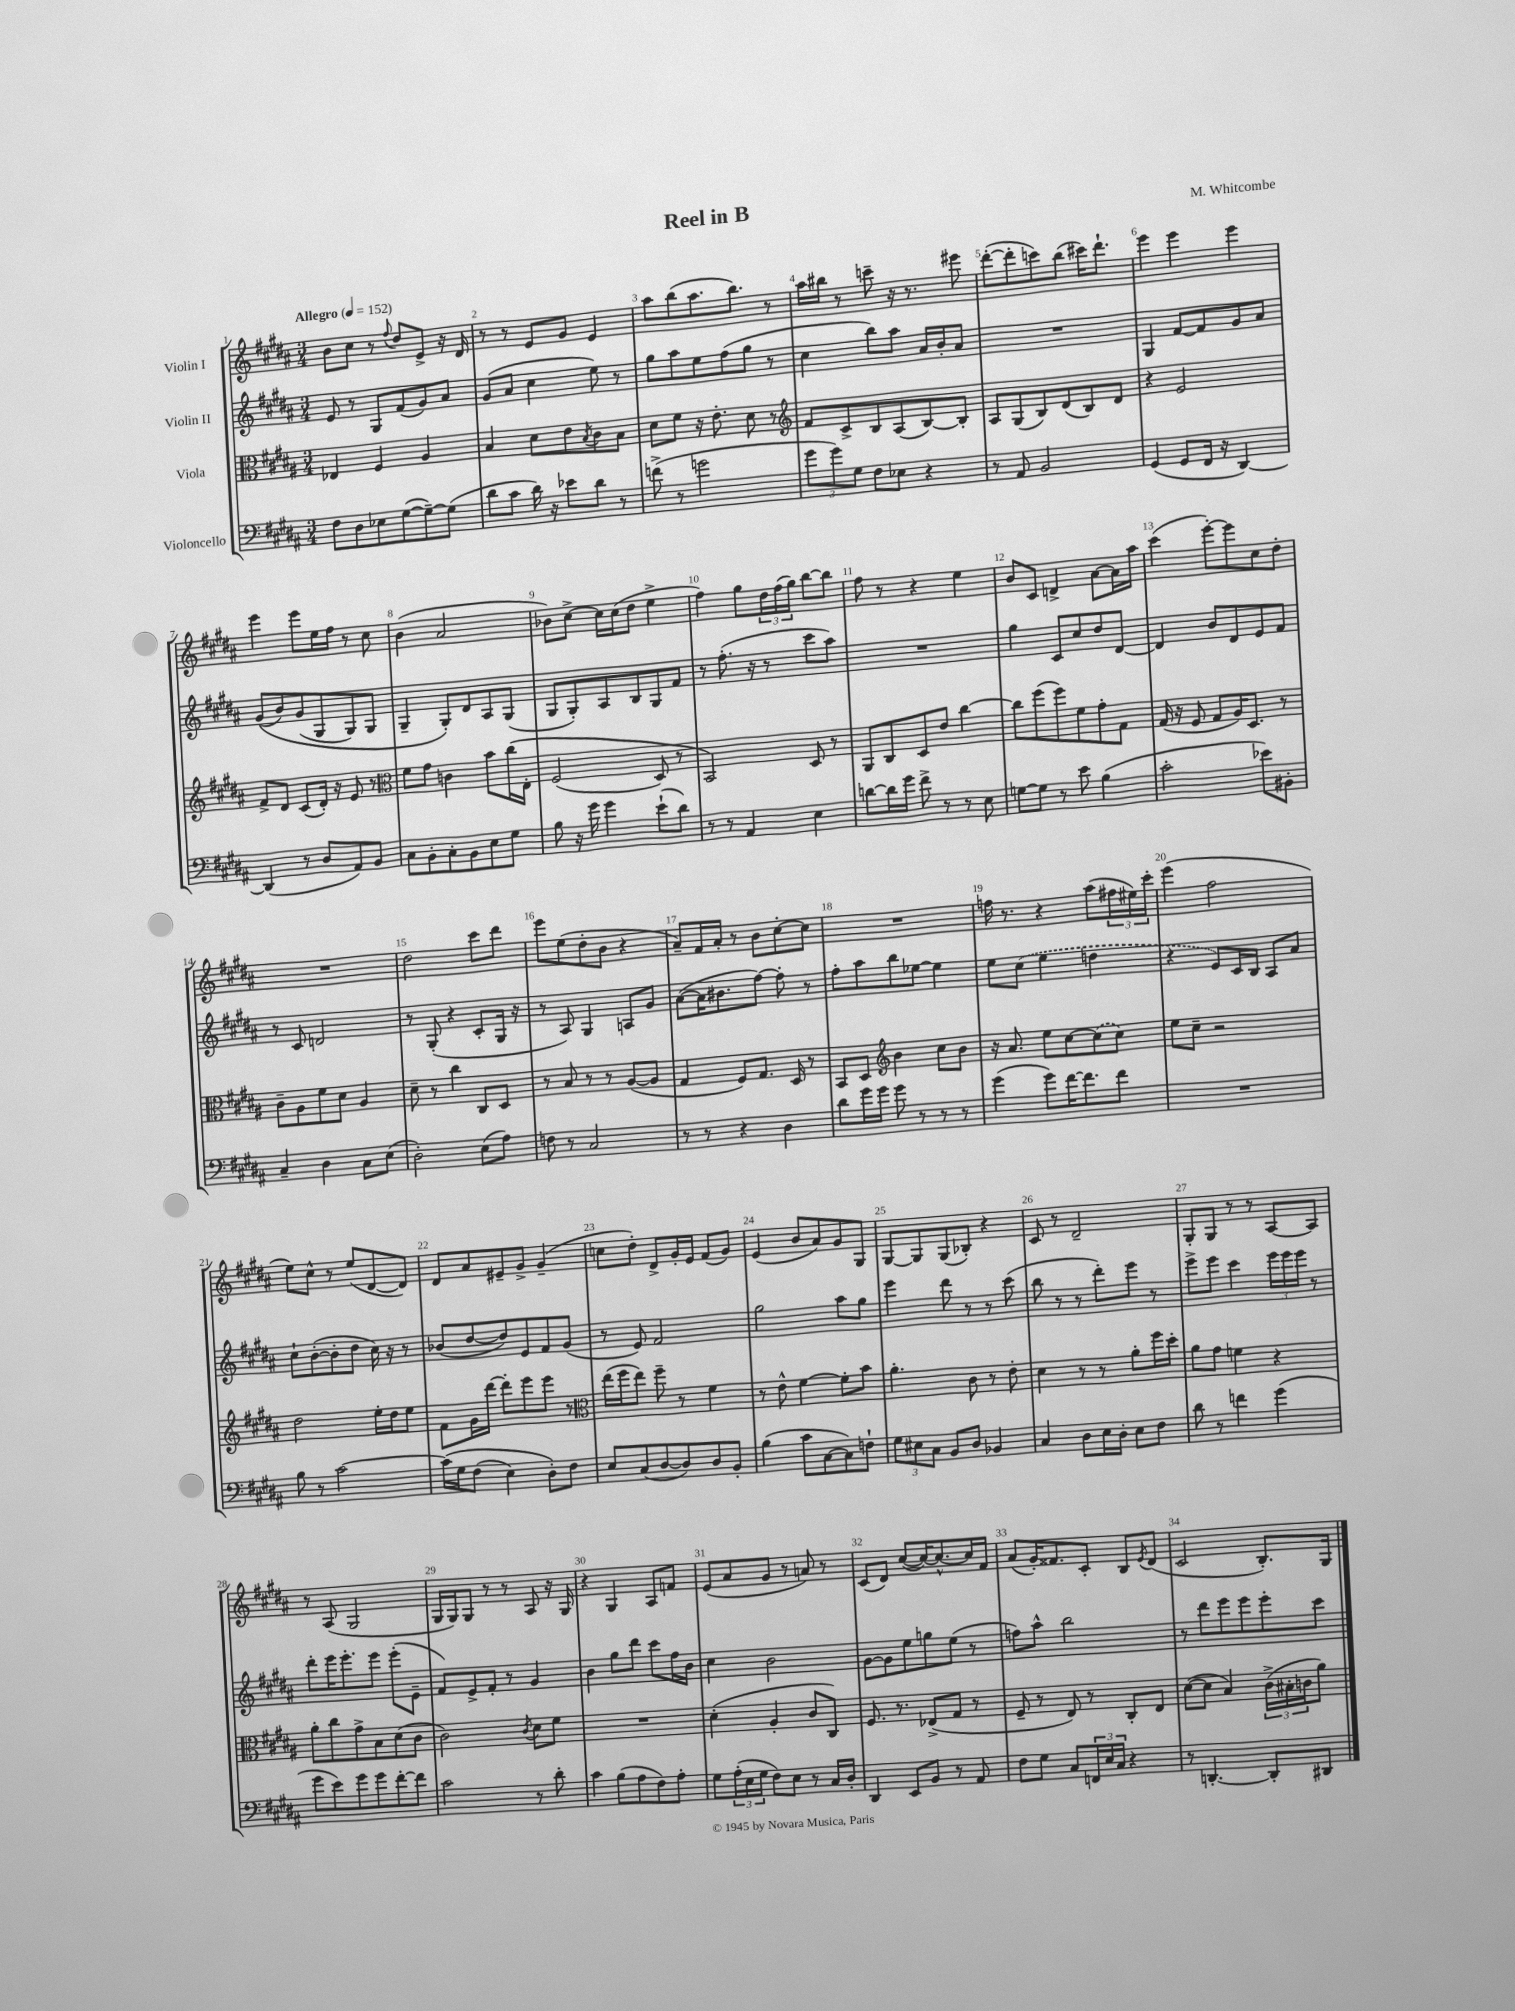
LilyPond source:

\header { title = "Reel in B" composer = "M. Whitcombe" }
<<
\new StaffGroup <<
\new Staff = "s0" \with { instrumentName = "Violin I" } {
    \clef treble \key b \major \numericTimeSignature \time 3/4 \tempo "Allegro" 4 = 152
    b'8 cis''8 r8 \appoggiatura { fis''8 } dis''8 e'8-> r16 dis'16 |
    r8 r8 e'8 gis'8 e'4 |
    ais''8 b''8( ais''8. b''8.) r8 |
    ais''16 bis''16 r8 c'''8-- r16 r8. eis'''8 |
    dis'''8~-.( dis'''8-. c'''8) b''8( cis'''16) dis'''8.-! |
    e'''4 e'''4 e'''4 |
    e'''4 e'''8 e''16 fis''16 r8 cis''8 |
    b'4( ais'2 |
    bes'8) cis''8~-> cis''16 cis''16( dis''8 e''4-> |
    fis''4) gis''8 \tuplet 3/2 { dis''16 fis''16( gis''16) } b''8~ b''8 |
    fis''8 r8 r4 e''4 |
    b'8 cis'8 d'4-> ais'8~ ais'16 ais''16 |
    cis'''4( e'''8~-.) e'''8 cis''8 dis''8-. |
    R2. |
    dis''2 cis'''8 dis'''8 |
    e'''8 e''8( dis''8-. b'8 r4 |
    ais'8--) fis'16 ais'16-. r8 b'8 cis''8~-. cis''8 |
    R2. |
    f''16 r8. r4 ais''8( \tuplet 3/2 { fis''16 eis''16) cis'''16-. } |
    e'''4( fis''2 |
    e''8) cis''8-^ r8 e''8( dis'8~ dis'8) |
    dis'8 ais'8 eis'8-- gis'8-> gis'4--( |
    c''8 dis''8-.) dis'8-> gis'16-. e'16 fis'8( gis'8) |
    e'4( b'8 ais'8) gis'8 gis8 |
    gis8~ gis8 gis8( bes8-.) r4 |
    cis'8 r8 dis'2-- |
    gis8-. gis8 r8 r8 ais8~ ais8 |
    r8 ais8( gis2 |
    gis16 gis16) gis8 r8 r8 ais8 r16 gis16 |
    r4 gis4 ais8 f'8 |
    e'8( ais'8 gis'8 r8 a'8) r8 |
    cis'8( dis'8) cis''8~( cis''16~) cis''8.~-^ cis''16 fis'16 |
    ais'8( gis'16-.) fisis'8. cis'8-. b8 \acciaccatura { e'8 } dis'8( |
    cis'2 b8.-.) gis16 \bar "|." |
}
\new Staff = "s1" \with { instrumentName = "Violin II" } {
    \clef treble \key b \major \numericTimeSignature \time 3/4
    e'8 r8 gis8 fis'8( gis'8) ais'8 |
    gis'8( ais'8 cis''4 e''8) r8 |
    gis''8 ais''8 e''8 fis''8( gis''8 r8 |
    cis''4 b''8) ais''8 ais'16 b'16-. ais'8 |
    R2. |
    gis4 fis'8~ fis'8 gis'8 ais'8 |
    gis'8(\( b'8) gis'8( gis8 gis8) gis8 |
    gis4-- gis8-.\) dis'8 ais8 gis8( |
    gis8 gis8-.) ais8 b8 gis8 fis'8 |
    r8 fis''8.-.( r16 r8 cis'''8 ais''8) |
    R2. |
    gis''4 cis'8 cis''8 dis''8 dis'8~ |
    dis'4 b'8 dis'8 e'8 fis'8 |
    r8 cis'8 d'2 |
    r8 gis8-.( r4 cis'8-. gis16 r16 |
    r8 ais8) gis4 a8 gis'8 |
    ais'8~( ais'16 bis'8. fis''8~) fis''8-. r8 |
    fis''8-. ais''8 b''8 ees''8~ ees''4 |
    e''8 \once \slurDashed cis''8( e''4 d''4 |
    r4 e'8) cis'16 b16 ais8 ais'8 |
    cis''8-! b'8~-.( b'8-. dis''8 cis''16) r16 r8 |
    bes'8( dis''8~ dis''8) e'8 fis'8 gis'8( |
    r8 e'8) fis'2 |
    gis''2 ais''8 gis''8 |
    e'''4 dis'''8 r8 r8 cis'''8( |
    b''8 r8 r8 dis'''8-.) e'''8 r8 |
    e'''8-> e'''8 cis'''4 \tuplet 3/2 { e'''16 e'''16 e'''16 } r8 |
    dis'''8-. e'''16 e'''8.-. e'''8 e'''8-.( e'8-- |
    fis'8) e'8-> fis'8-. r8 gis'4 |
    b'4 gis''8 dis'''8 cis'''8 fis''16 b'16 |
    cis''4 b'2 |
    gis'8~ gis'8 e''8 g''8 e''8( r8 |
    f''8) ais''8-^ b''2 |
    r8 dis'''8 e'''8 e'''8 e'''8-. cis'''8 \bar "|." |
}
\new Staff = "s2" \with { instrumentName = "Viola" } {
    \clef alto \key b \major \numericTimeSignature \time 3/4
    ees4 fis4 ais4 |
    b4 dis'8 e'8 \acciaccatura { b8 } cis'8 b8 |
    dis'8 fis'8 r16 e'8.-. dis'8 r8 |
    \clef treble fis'8 cis'8-> b8 ais8( b8~) b8-. |
    ais8 gis8( b8) dis'8( b8) dis'8 |
    r4 e'2 |
    fis'8-> dis'8 cis'8( dis'16-.) r16 e'8 r8 |
    \clef alto fis'8 gis'8 c'4 b'8 cis''16\( e16-. |
    fis2( dis8) r8 |
    b,2\) dis8 r8 |
    ais,8 cis8 dis8 e'8 cis''4~ |
    cis''8 fis''8( fis''8) fis'8 gis'8-. gis8 |
    gis16( r16 fis8 gis8 ais16) dis8. r8 |
    cis'8-- ais8 fis'8 dis'8 ais4 |
    dis'8-- r8 cis''4 cis8 dis8 |
    r8 b8 r8 r8 ais8~( ais8 |
    gis4 fis8) gis8. dis16 r8 |
    b,8 dis8 \clef treble b'4 cis''8 b'8 |
    r16 ais'8. e''8 cis''8~ \once \slurDashed cis''8( cis''8) |
    e''8 cis''8-- r2 |
    dis''2 e''16-. dis''16 e''8 |
    fis'8 gis'16 dis'''16~ dis'''8-. e'''8 e'''8 r8 |
    \clef alto e''16( fis''16 e''8) fis''8-- r8 fis'4 |
    r8 e'8-^ fis'4~ fis'8-. b'8 |
    ais'4.-. cis'8 r8 e'8-. |
    dis'4 r8 r8 ais'8-. fis''16 dis''16-. |
    ais'8 gis'8 f'4 r4 |
    ais'8-. cis''8 gis'8-> b8 dis'8( cis'8 |
    cis'2) \acciaccatura { cis'8 } dis'8 fis'8 |
    R2. |
    dis'4-.( ais4-. cis'8 cis8) |
    fis8. r8. ees8->( gis8 r8 |
    fis8-- r8 e8) r8 cis8-. e8 |
    dis'8~( dis'8 b4) \tuplet 3/2 { cis'16->( bis16-. c'16 } ais'8) \bar "|." |
}
\new Staff = "s3" \with { instrumentName = "Violoncello" } {
    \clef bass \key b \major \numericTimeSignature \time 3/4
    fis8 dis8 ees8 gis8~( gis8~--) gis8( |
    dis'8 cis'8 dis'16) r16 ees'8 dis'8 r8 |
    f'8->( r8 g'2 |
    \tuplet 3/2 { gis'8 gis'8) gis8 } fis8 ees8 r4 |
    r8 ais,8 b,2 |
    gis,4( gis,8 fis,16 r16 dis,4~) |
    dis,4( r8 dis8 ais,8) b,8 |
    cis8 b,8-. cis8-. b,8 e8 gis8 |
    b8 r16 gis'16 gis'4 e'8-!( dis'8) |
    r8 r8 ais,4 e4 |
    d'8~ d'16 gis'16 fis'8-> r8 r8 e8 |
    g8~ g8 r8 e'8 b4( |
    cis'2-. ees'8) bis,8-. |
    cis4-- dis4 cis8 e8( |
    dis2-.) e8( ais8) |
    f8 r8 cis2 |
    r8 r8 r4 dis4 |
    dis'8 gis'16 gis'16 gis'8 r8 r8 r8 |
    gis'4( gis'8) fis'16~ fis'8. fis'8 |
    R2. |
    b8 r8 cis'2~ |
    cis'16\( gis16 fis8( e4) dis8-.\) fis8 |
    e8 cis8( dis8~ dis8) dis8 b,8-. |
    b4( cis'8 cis8~ cis8) f8-! |
    \tuplet 3/2 { gis8 eis8 cis8 } b,8 dis8 bes,4 |
    cis4 dis8 e16 dis16-. e8 fis8 |
    dis'8 r8 f'4 gis'4( |
    gis'8 e'8) gis'8 gis'8 fis'8~-. fis'8 |
    cis'2 r8 dis'8-. |
    cis'4 b8( ais8 fis8) ais8-. |
    gis8 \tuplet 3/2 { ais16-.( e16 gis16 } fis8) e8 r8 cis16 dis16-. |
    dis,4 e,8 b,8 r8 ais,8 |
    fis8 gis8 cis8 \tuplet 3/2 { f,16 e16 cis16 } r4 |
    r8 d,4.~-. d,8-. dis,8 \bar "|." |
}
>>
>>
\layout { \context { \Score \override BarNumber.break-visibility = ##(#f #t #t) barNumberVisibility = #all-bar-numbers-visible } }
